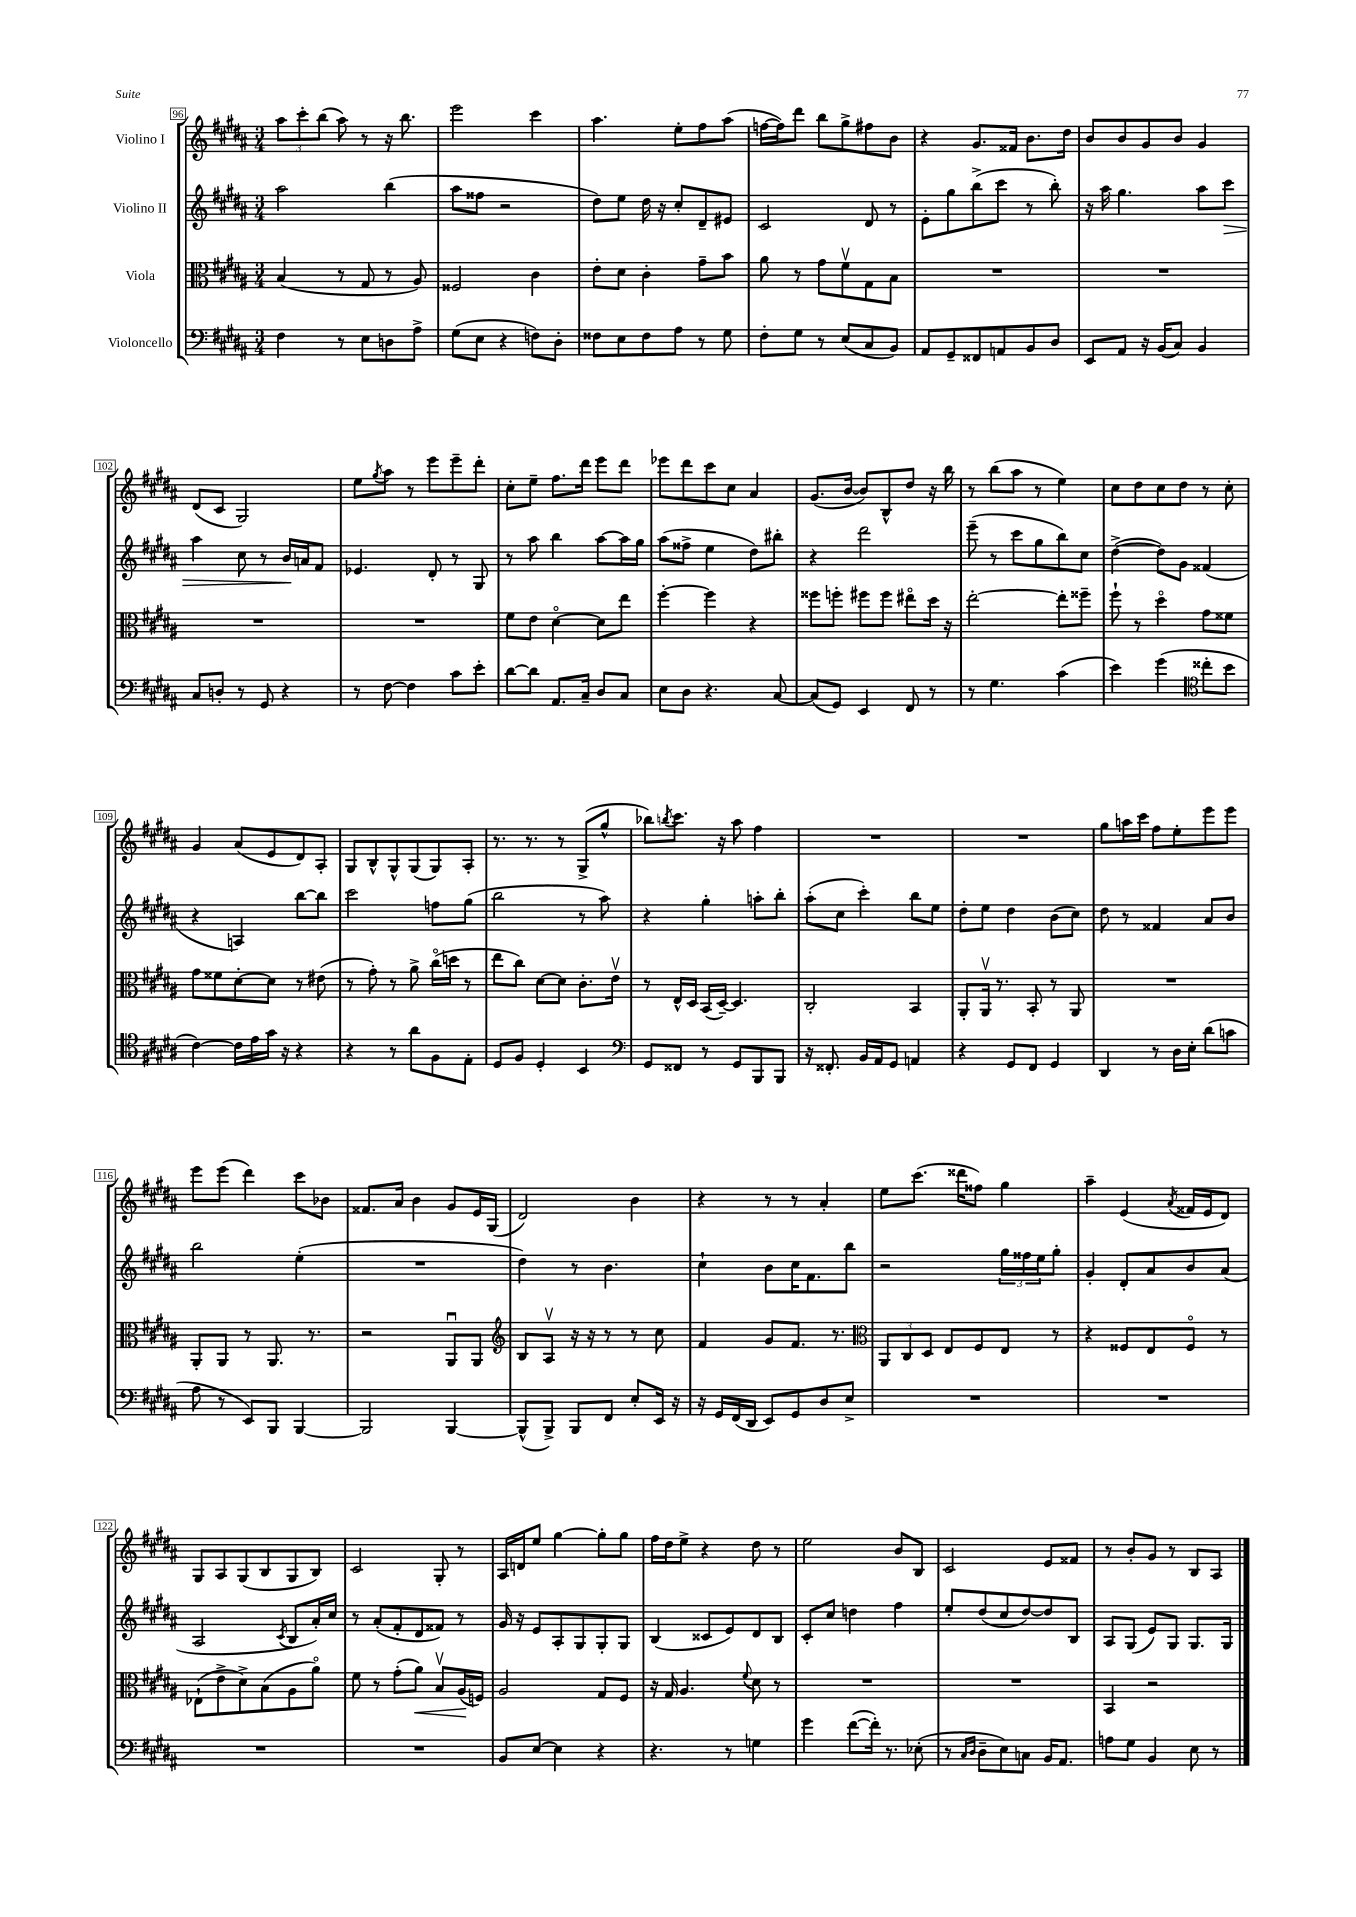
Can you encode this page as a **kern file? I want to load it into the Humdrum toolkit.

**kern	**kern	**dynam	**kern	**dynam	**kern
*part4	*part3	*part3	*part2	*part2	*part1
*staff4	*staff3	*staff3	*staff2	*staff2	*staff1
*I"Violoncello	*I"Viola	*	*I"Violino II	*	*I"Violino I
*clefF4	*clefC3	*	*clefG2	*	*clefG2
*k[f#c#g#d#a#]	*k[f#c#g#d#a#]	*	*k[f#c#g#d#a#]	*	*k[f#c#g#d#a#]
*M3/4	*M3/4	*	*M3/4	*	*M3/4
=96	=96	=96	=96	=96	=96
4F#\	(4B/	.	2aa#\	.	12aa#\L
.	.	.	.	.	12ccc#'\
.	.	.	.	.	(12bb\J
8r	8r	.	.	.	8aa#\)
8E\L	8G#/	.	.	.	8r
8Dn\	8r	.	(4bb\	.	16r
.	.	.	.	.	8.bb\
8A#^\J	8A#/)	.	.	.	.
=97	=97	=97	=97	=97	=97
(8G#\L	2F##X/	.	8aa#\L	.	2eee\
8E\J	.	.	8ff##X\J	.	.
4r	.	.	2r	.	.
8Fn\L)	4c#\	.	.	.	4ccc#\
8D#'\J	.	.	.	.	.
=98	=98	=98	=98	=98	=98
8F##X\L	8e'\L	.	8dd#\L)	.	4.aa#\
8E\	8d#\J	.	8ee\J	.	.
8F##\	4c#'\	.	16dd#\	.	.
.	.	.	16r	.	.
8A#\J	.	.	8cc#'/L	.	8ee'\L
8r	8g#~\L	.	8d#~/	.	8ff#\
8G#\	8b\J	.	8e#X/J	.	(8aa#\J
=99	=99	=99	=99	=99	=99
8F#'\L	8a#\	.	2c#/	.	[16ffn\LL
.	.	.	.	.	16ff\J])
8G#\J	8r	.	.	.	8ddd#\J
8r	8g#\L	.	.	.	8bb\L
(8E/L	8f#v\	.	.	.	8gg#^\
8C#/	8G#\	.	8d#/	.	8ff#X\
8BB/J)	8B\J	.	8r	.	8b\J
=100	=100	=100	=100	=100	=100
8AA#/L	2.r	.	8e'\L	.	4r
8GG#~/	.	.	8gg#\	.	.
8FF##X/	.	.	(8bb^\	.	8.g#/L
8AAn/	.	.	8ccc#\J	.	.
.	.	.	.	.	16f##X/Jk
8BB/	.	.	8r	.	8.b\L
8D#/J	.	.	8bb'\)	.	.
.	.	.	.	.	16dd#\Jk
=101	=101	=101	=101	=101	=101
8EE/L	2.r	.	16r	.	8b/L
.	.	.	16aa#\	.	.
8AA#/J	.	.	4.gg#\	.	8b/
16r	.	.	.	.	8g#/
(16BB/KL	.	.	.	.	.
8C#/J)	.	.	.	.	8b/J
4BB/	.	.	8aa#\L	.	4g#/
!	!	!	!	!LO:HP:b	!
.	.	.	8ccc#\J	>	.
!!LO:LB:g=z
=102	=102	=102	=102	=102	=102
8C#/L	2.r	.	4aa#\	.	(8d#/L
8Dn'/J	.	.	.	.	8c#/J
8r	.	.	8cc#\	.	2G#/)
8GG#/	.	.	8r	.	.
4r	.	.	16b/LL	.	.
.	.	.	16an/J	]	.
.	.	.	8f#/J	.	.
=103	=103	=103	=103	=103	=103
8r	2.r	.	4.e-X/	.	8ee\L
.	.	.	.	.	8qgg#/
[8F#\	.	.	.	.	8aa#\J
4F#\]	.	.	.	.	8r
.	.	.	8d#'/	.	8eee\L
8c#\L	.	.	8r	.	8eee~\
8e'\J	.	.	8G#/	.	8ddd#'\J
=104	=104	=104	=104	=104	=104
[8d#\L	8f#\L	.	8r	.	8cc#'\L
8d#\J]	8e\J	.	8aa#\	.	8ee~\J
8.AA#/L	[4d#\	.	4bb\	.	8.ff#\L
16C#~/Jk	.	.	.	.	16ddd#\Jk
8D#/L	8d#\L]	.	[8aa#\L	.	8eee\L
8C#/J	8ee\J	.	16aa#\L]	.	8ddd#\J
.	.	.	16gg#\JJ	.	.
=105	=105	=105	=105	=105	=105
8E\L	[4ff#'\	.	(8aa#\L	.	8eee-X\L
8D#\J	.	.	8ff##X^\J	.	8ddd#\
4.r	4ff#\]	.	4ee\	.	8ccc#\
.	.	.	.	.	8cc#\J
.	4r	.	8dd#\L)	.	4a#/
[8C#/	.	.	8bb#X'\J	.	.
=106	=106	=106	=106	=106	=106
(8C#/L]	8ff##X\L	.	4r	.	(8.g#/L
8GG#/J)	8ffn'\J	.	.	.	.
.	.	.	.	.	[16b/Jk
4EE/	8ff#X\L	.	2ddd#\	.	8b/L])
.	8ff#\J	.	.	.	8B^^/
8FF#/	8ee#X\L	.	.	.	8dd#/J
8r	16dd#\Jk	.	.	.	16r
.	16r	.	.	.	16bb\
=107	=107	=107	=107	=107	=107
8r	[2ee'\	.	(8eee~\	.	8r
4.G#\	.	.	8r	.	(8bb\L
.	.	.	8ccc#\L	.	8aa#\J
.	.	.	8gg#\	.	8r
(4c#\	8ee'\L]	.	8bb\)	.	4ee\)
.	8ff##X~\J	.	8cc#\J	.	.
=108	=108	=108	=108	=108	=108
4e\)	8ff#`\	.	([4dd#^\	.	8cc#\L
.	8r	.	.	.	8dd#\
(4g#\	4dd#\	.	8dd#\L])	.	8cc#\
.	.	.	8g#\J	.	8dd#\J
*clefC4	*	*	*	*	*
8cc##X'\L	8g#\L	.	(4f##X/	.	8r
8b\J	8f##X\J	.	.	.	8cc#'\
!!LO:LB:g=z
=109	=109	=109	=109	=109	=109
[4c#\)	8g#\L	.	4r	.	4g#/
.	8f##X\	.	.	.	.
16c#\LL]	[8d#'\	.	4An/)	.	(8a#/L
16e\	.	.	.	.	.
16g#\JJ	8d#\J]	.	.	.	8e/
16r	.	.	.	.	.
4r	8r	.	[8bb\L	.	8d#/)
.	(8e#X\	.	8bb\J]	.	8A#'/J
=110	=110	=110	=110	=110	=110
4r	8r	.	2ccc#\	.	8G#/L
.	8g#'\)	.	.	.	8B^^/
8r	8r	.	.	.	8G#^^/
8a#\L	8a#^\	.	.	.	(8G#/
8F#\	(16cc#\LL	.	8ffn\L	.	8G#/)
.	16ddn\JJ	.	.	.	.
8E'\J	8r	.	(8gg#\J	.	8A#'/J
=111	=111	=111	=111	=111	=111
8D#/L	8ee\L	.	2bb\	.	8.r
8F#/J	8cc#\J)	.	.	.	.
.	.	.	.	.	8.r
4D#'/	[8d#\L	.	.	.	.
.	8d#\J]	.	.	.	8r
4BB/	8.c#'\L	.	8r	.	(8G#^/L
.	.	.	8aa#\)	.	8gg#^^/J
.	16ev\Jk	.	.	.	.
=112	=112	=112	=112	=112	=112
*clefF4	*	*	*	*	*
8GG#/L	8r	.	4r	.	8bb-X\L)
.	.	.	.	.	8qbbn/
8FF##X/J	16E^^/LL	.	.	.	8.ccc#\J
.	16D#/JJ	.	.	.	.
8r	(16BB/LL	.	4gg#'\	.	.
.	[16D#~/JJ)	.	.	.	16r
8GG#/L	4.D#/]	.	.	.	8aa#\
8BBB/	.	.	8aan'\L	.	4ff#\
8BBB/J	.	.	8bb'\J	.	.
=113	=113	=113	=113	=113	=113
16r	2C#'/	.	(8aa#'\L	.	2.r
8.FF##X'/	.	.	.	.	.
.	.	.	8cc#\J	.	.
16BB/LL	.	.	4ccc#'\)	.	.
16AA#/J	.	.	.	.	.
8GG#/J	.	.	.	.	.
4AAn/	4BB/	.	8bb\L	.	.
.	.	.	8ee\J	.	.
=114	=114	=114	=114	=114	=114
4r	8AA#'/L	.	8dd#'\L	.	2.r
.	16AA#v/Jk	.	8ee\J	.	.
.	8.r	.	.	.	.
8GG#/L	.	.	4dd#\	.	.
8FF#/J	8BB'/	.	.	.	.
4GG#/	8r	.	(8b\L	.	.
.	8AA#/	.	8cc#\J)	.	.
=115	=115	=115	=115	=115	=115
4DD#/	2.r	.	8dd#\	.	8gg#\L
.	.	.	8r	.	16aan\L
.	.	.	.	.	16ccc#\JJ
8r	.	.	4f##X/	.	8ff#\L
16D#\LL	.	.	.	.	8ee'\
16E'\JJ	.	.	.	.	.
(8d#\L	.	.	8a#/L	.	8eee\
8cn\J	.	.	8b/J	.	8eee\J
!!LO:LB:g=z
=116	=116	=116	=116	=116	=116
8A#\	8AA#'/L	.	2bb\	.	8eee\L
8r	8AA#/J	.	.	.	(8eee\J
8EE/L)	8r	.	.	.	4ddd#\)
8BBB/J	8.AA#/	.	.	.	.
[4BBB/	.	.	(4ee'\	.	8ccc#\L
.	8.r	.	.	.	.
.	.	.	.	.	8b-X\J
=117	=117	=117	=117	=117	=117
2BBB/]	2r	.	2.r	.	8.f##X/L
.	.	.	.	.	16a#/Jk
.	.	.	.	.	4b\
[4BBB/	8AA#u/L	.	.	.	8g#/L
.	8AA#/J	.	.	.	16e/L
.	.	.	.	.	(16G#/JJ
=118	=118	=118	=118	=118	=118
*	*clefG2	*	*	*	*
(8BBB^^/L]	8B/L	.	4dd#\)	.	2d#/)
8BBB^/J)	8A#v/J	.	.	.	.
8BBB/L	16r	.	8r	.	.
.	16r	.	.	.	.
8FF#/J	8r	.	4.b\	.	.
8E'/L	8r	.	.	.	4b\
16EE/Jk	8cc#\	.	.	.	.
16r	.	.	.	.	.
=119	=119	=119	=119	=119	=119
16r	4f#/	.	4cc#`\	.	4r
16GG#/LL	.	.	.	.	.
(16FF#/	.	.	.	.	.
16DD#/JJ	.	.	.	.	.
8EE/L)	8g#/L	.	8b\L	.	8r
8GG#/	8.f#/J	.	16cc#\K	.	8r
.	.	.	8.f#\	.	.
8D#/	.	.	.	.	4a#'/
.	8.r	.	.	.	.
8E^/J	.	.	8bb\J	.	.
=120	=120	=120	=120	=120	=120
*	*clefC3	*	*	*	*
2.r	12AA#/L	.	2r	.	8ee\L
.	12C#/	.	.	.	.
.	.	.	.	.	(8.ccc#\J
.	12D#/J	.	.	.	.
.	8E/L	.	.	.	.
.	.	.	.	.	16ddd##X\KL
.	8F#/	.	.	.	8ff##X\J)
.	8E/J	.	24gg#\LL	.	4gg#\
.	.	.	24ff##X\	.	.
.	.	.	24ee\J	.	.
.	8r	.	8gg#'\J	.	.
=121	=121	=121	=121	=121	=121
2.r	4r	.	4g#'/	.	4aa#~\
.	8F##X/L	.	8d#'/L	.	(4e/
.	8E/	.	8a#/	.	.
.	.	.	.	.	8qa#/
.	8F##/J	.	8b/	.	16f##X/LL
.	.	.	.	.	16e/J
.	8r	.	(8a#/J	.	8d#/J)
!!LO:LB:g=z
=122	=122	=122	=122	=122	=122
2.r	(8E-X`\L	.	2A#/	.	8G#/L
.	8e^\	.	.	.	8A#/
.	8d#^\)	.	.	.	(8G#/
.	(8B\	.	.	.	8B/
.	.	.	8qc#/	.	.
.	8A#\	.	8B/L	.	8G#/
.	8a#\J)	.	16a#'/L)	.	8B/J)
.	.	.	16cc#/JJ	.	.
=123	=123	=123	=123	=123	=123
2.r	8f#\	.	8r	.	2c#/
.	8r	.	(8a#'/L	.	.
.	(8g#'\L	.	8f#'/	.	.
!	!	!LO:HP:b	!	!	!
.	8a#\J)	<	8d#/	.	.
.	8Bv/L	.	8f##X/J)	.	8G#'/
.	(16A#/L	.	8r	.	8r
.	16Fn/JJ)	[	.	.	.
=124	=124	=124	=124	=124	=124
8BB/L	2A#/	.	16g#/	.	16A#/LL
.	.	.	16r	.	16dn/J
[8E/J	.	.	8e/L	.	8ee/J
4E\]	.	.	8A#'/	.	[4gg#\
.	.	.	8G#/	.	.
4r	8G#/L	.	8G#'/	.	8gg#'\L]
.	8F#/J	.	8G#/J	.	8gg#\J
=125	=125	=125	=125	=125	=125
4.r	16r	.	(4B/	.	16ff#\LL
.	16G#/	.	.	.	16dd#\J
.	4.A#/	.	.	.	8ee^\J
.	.	.	8c##X/L	.	4r
8r	.	.	8e/)	.	.
.	8qqf#/	.	.	.	.
4Gn\	8d#\	.	8d#/	.	8dd#\
.	8r	.	8B/J	.	8r
=126	=126	=126	=126	=126	=126
4g#\	2.r	.	8c#'/L	.	2ee\
.	.	.	8cc#/J	.	.
([8f#\L	.	.	4ddn\	.	.
16f#'\Jk])	.	.	.	.	.
8.r	.	.	.	.	.
.	.	.	4ff#\	.	8b/L
(8E-X'\	.	.	.	.	8B/J
=127	=127	=127	=127	=127	=127
8r	2.r	.	8ee'/L	.	2c#/
16qqC#/LL	.	.	.	.	.
16qqD#/JJ	.	.	.	.	.
8D#~\L	.	.	(8dd#/	.	.
8E\)	.	.	8cc#/	.	.
8Cn\J	.	.	[8dd#/)	.	.
16BB/KL	.	.	8dd#/]	.	8e/L
8.AA#/J	.	.	.	.	.
.	.	.	8B/J	.	8f##X/J
=128	=128	=128	=128	=128	=128
8An\L	4BB/	.	8A#/L	.	8r
8G#\J	.	.	(8G#/J	.	8b'/L
4BB/	2r	.	8e/L)	.	8g#/J
.	.	.	8G#/J	.	8r
8E\	.	.	8.G#/L	.	8B/L
8r	.	.	.	.	8A#/J
.	.	.	16G#/Jk	.	.
==	==	==	==	==	==
*-	*-	*-	*-	*-	*-
